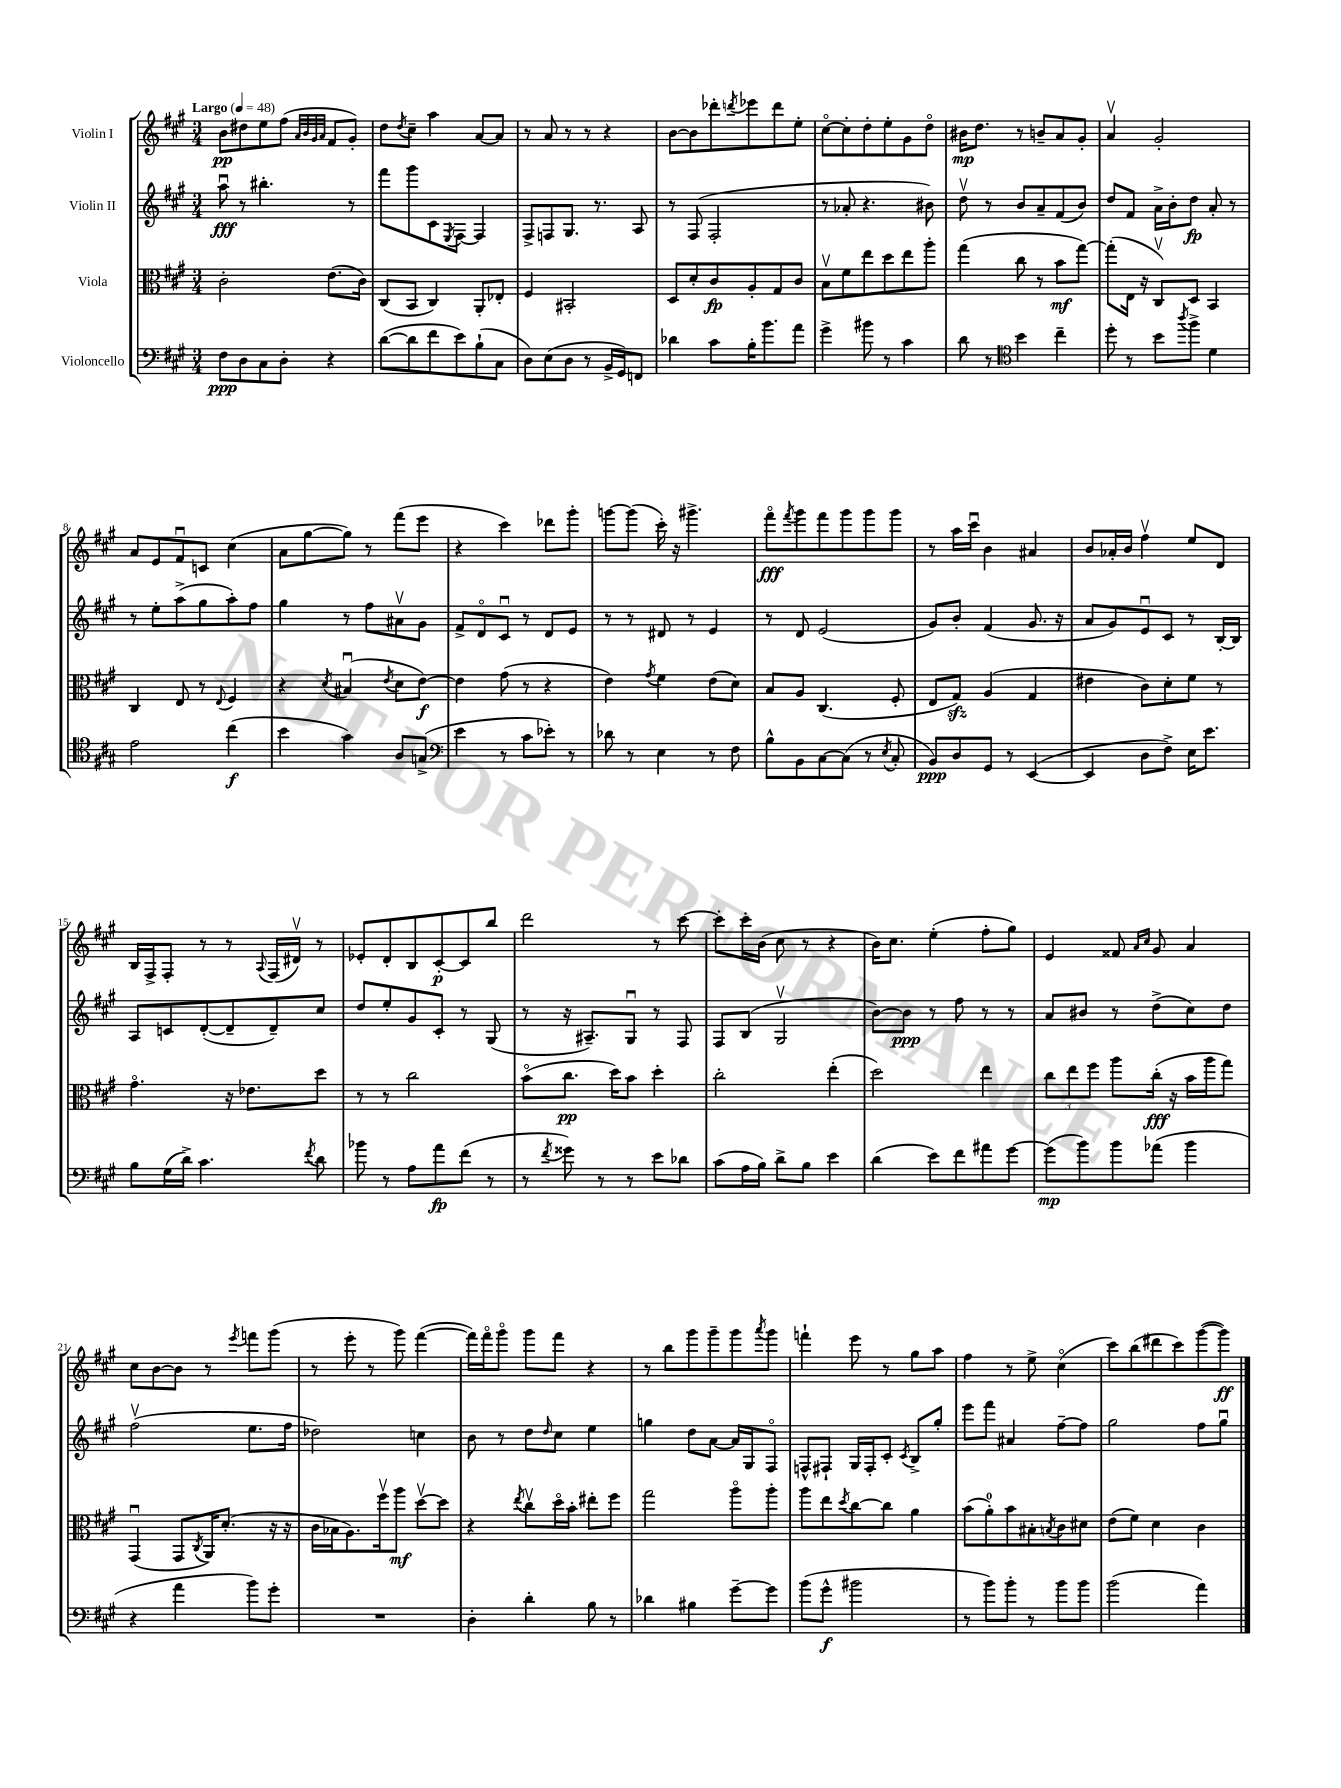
<<
\new StaffGroup <<
\new Staff = "s0" \with { instrumentName = "Violin I" } {
    \clef treble \key a \major \numericTimeSignature \time 3/4 \tempo "Largo" 4 = 48
    b'8\pp dis''8 e''8 fis''8( \grace { a'32 b'32 gis'32 a'32 } fis'8 gis'8-.) |
    d''8 \acciaccatura { d''8 } cis''8-- a''4 a'8~ a'8 |
    r8 a'8 r8 r8 r4 |
    b'8~ b'8 des'''8-. \acciaccatura { d'''8 } ees'''8 d'''8 e''8-. |
    cis''8~\flageolet cis''8-. d''8-. e''8-. gis'8 d''8\flageolet |
    bis'16\mp d''8. r8 b'8-- a'8 gis'8-. |
    a'4\upbow gis'2-. |
    a'8 e'8 fis'8\downbow c'8 cis''4( |
    a'8 gis''8~ gis''8) r8 fis'''8( e'''8 |
    r4 cis'''4) des'''8 gis'''8-. |
    g'''8~ g'''8( cis'''16-.) r16 gis'''4.-> |
    fis'''8\flageolet\fff \acciaccatura { fis'''8 } gis'''8 fis'''8 gis'''8 gis'''8 gis'''8 |
    r8 a''16 cis'''16\downbow b'4 ais'4 |
    b'8 aes'16-. b'16 fis''4\upbow e''8 d'8 |
    b16 fis16-> fis8-. r8 r8 \appoggiatura { a8 } fis16( dis'16\upbow) r8 |
    ees'8-. d'8-. b8 cis'8~-.\p cis'8 b''8 |
    d'''2 r8 cis'''8~ |
    cis'''8-. cis'''16-. b'16( cis''8 r8 r4 |
    b'16) cis''8. e''4-.( fis''8-. gis''8) |
    e'4 fisis'8 \grace { a'16 cis''16 } gis'8 a'4 |
    cis''8 b'8~ b'8 r8 \acciaccatura { e'''8 } f'''8 gis'''8( |
    r8 e'''8-. r8 gis'''8) fis'''4~( |
    fis'''16) fis'''16\flageolet gis'''8\flageolet gis'''8 fis'''8 r4 |
    r8 b''8 gis'''8 gis'''8-- gis'''8 \acciaccatura { a'''8 } gis'''8 |
    f'''4-! e'''8 r8 gis''8 a''8 |
    fis''4 r8 e''8-> cis''4\flageolet( |
    cis'''8) b''8( dis'''8 cis'''8) gis'''8~( gis'''8\ff) \bar "|." |
}
\new Staff = "s1" \with { instrumentName = "Violin II" } {
    \clef treble \key a \major \numericTimeSignature \time 3/4
    a''8\downbow\fff r8 bis''4.-. r8 |
    fis'''8 gis'''8 cis'8 \acciaccatura { e8 } fis8~ fis4 |
    fis8-> f8 gis8. r8. a8 |
    r8 fis8( fis2-. |
    r8 aes'8-. r4. bis'8) |
    d''8\upbow r8 b'8 a'8-- fis'8( b'8) |
    d''8 fis'8 a'16-> b'16-. d''8\fp a'8-. r8 |
    r8 e''8-. a''8->( gis''8 a''8-.) fis''8 |
    gis''4 r8 fis''8 ais'8\upbow gis'8 |
    fis'8-> d'8\flageolet cis'8\downbow r8 d'8 e'8 |
    r8 r8 dis'8 r8 e'4 |
    r8 d'8 e'2( |
    gis'8) b'8-. fis'4( gis'8. r16 |
    a'8 gis'8) e'8\downbow cis'8 r8 b16~-. b16 |
    a8 c'8 d'8~-.( d'8-- d'8--) cis''8 |
    d''8 e''8-. gis'8 cis'8-. r8 gis8( |
    r8 r16 ais8.--) gis8\downbow r8 fis8 |
    fis8 b8( gis2\upbow |
    b'8~) b'8\ppp r8 fis''8 r8 r8 |
    a'8 bis'8 r8 d''8->( cis''8) d''8 |
    fis''2\upbow( e''8. fis''16 |
    des''2) c''4 |
    b'8 r8 d''8 \grace { d''16 } cis''8 e''4 |
    g''4 d''8 a'8~ a'16 gis16 fis8\flageolet |
    f8-^ fis8-! gis16 fis16-. cis'8-. \acciaccatura { cis'8 } b8-> gis''8-. |
    e'''8 fis'''8 ais'4 fis''8~-- fis''8 |
    gis''2 fis''8 gis''8\downbow \bar "|." |
}
\new Staff = "s2" \with { instrumentName = "Viola" } {
    \clef alto \key a \major \numericTimeSignature \time 3/4
    cis'2-. e'8.( cis'16) |
    cis8( b,8 cis4) a,8-. ees8-. |
    fis4 bis,2-. |
    d8 d'8-. cis'8\fp a8-. gis8 cis'8 |
    b8\upbow fis'8 e''8 d''8 e''8 a''8-. |
    gis''4( cis''8 r8 b'8\mf gis''8~) |
    gis''8-.( e16 r16 cis8\upbow) d8 b,4 |
    cis4 e8 r8 \appoggiatura { e8 } fis4 |
    r4 \acciaccatura { d'8 } bis4\downbow( \acciaccatura { e'8 } d'8 e'8~\f) |
    e'4 gis'8( r8 r4 |
    e'4) \acciaccatura { gis'8 } fis'4 e'8( d'8) |
    b8 a8 cis4.( fis8-. |
    e8 gis8\sfz) a4( gis4 |
    eis'4 cis'8) d'8-. fis'8 r8 |
    gis'4.\flageolet r16 ees'8. d''8 |
    r8 r8 cis''2 |
    b'8\flageolet( cis''8.\pp d''16) b'8 d''4-. |
    cis''2-. e''4-.( |
    d''2) e''4 |
    \tuplet 3/2 { cis''8 e''8 fis''8 } a''8 cis''16-.\fff( r16 b'16 a''16 gis''8) |
    gis,4\downbow( gis,8 \acciaccatura { cis8 } a,16) d'8.-.( r16 r16 |
    cis'16 bes16 a8.) fis''16\upbow a''8\mf d''8~\upbow d''8 |
    r4 \acciaccatura { e''8 } cis''8\upbow d''16\flageolet b'16-. eis''8-. fis''8 |
    gis''2 a''8\flageolet a''8-. |
    a''8 e''8 \acciaccatura { d''8 } cis''8~ cis''8 a'4 |
    b'8( a'8-0-.) b'8 bis8-. \acciaccatura { b8 } cis'8 dis'8 |
    e'8( fis'8) d'4 cis'4 \bar "|." |
}
\new Staff = "s3" \with { instrumentName = "Violoncello" } {
    \clef bass \key a \major \numericTimeSignature \time 3/4
    fis8\ppp d8 cis8 d8-. r4 |
    d'8~( d'8 fis'8 e'8) b8-!( cis8 |
    d8) e8( d8 r8 b,16-> gis,16) f,8 |
    des'4 cis'8 b16-. b'8. a'8 |
    gis'4-> bis'8 r8 cis'4 |
    d'8 r8 \clef tenor b'4 cis''4-- |
    d''8-. r8 b'8 \acciaccatura { a''8 } fis''8-> d'4 |
    e'2 cis''4\f( |
    b'4 gis'4) a8 g8->( |
    \clef bass e'4 r8 cis'8 ees'8-.) r8 |
    des'8 r8 e4 r8 fis8 |
    b8-^ b,8 cis8~ cis8( r8 \acciaccatura { e8 } cis8-. |
    b,8\ppp) d8 gis,8 r8 e,4~( |
    e,4 d8 fis8->) e16 e'8. |
    b8 gis16( d'16->) cis'4. \acciaccatura { fis'8 } d'8 |
    bes'8 r8 a8 a'8\fp fis'8( r8 |
    r8 \acciaccatura { fis'8 } gisis'8) r8 r8 e'8 des'8 |
    cis'8( a16 b16) d'8-> b8 e'4 |
    d'4( e'8) fis'8 ais'8 gis'8~ |
    gis'8\mp( b'8) b'8 aes'8( b'4 |
    r4 a'4 b'8) gis'8-. |
    R2. |
    d4-. d'4-. b8 r8 |
    des'4 bis4 gis'8~-- gis'8 |
    b'8( gis'8-^\f bis'2 |
    r8 b'8) b'8-. r8 b'8 b'8 |
    b'2( a'4) \bar "|." |
}
>>
>>
